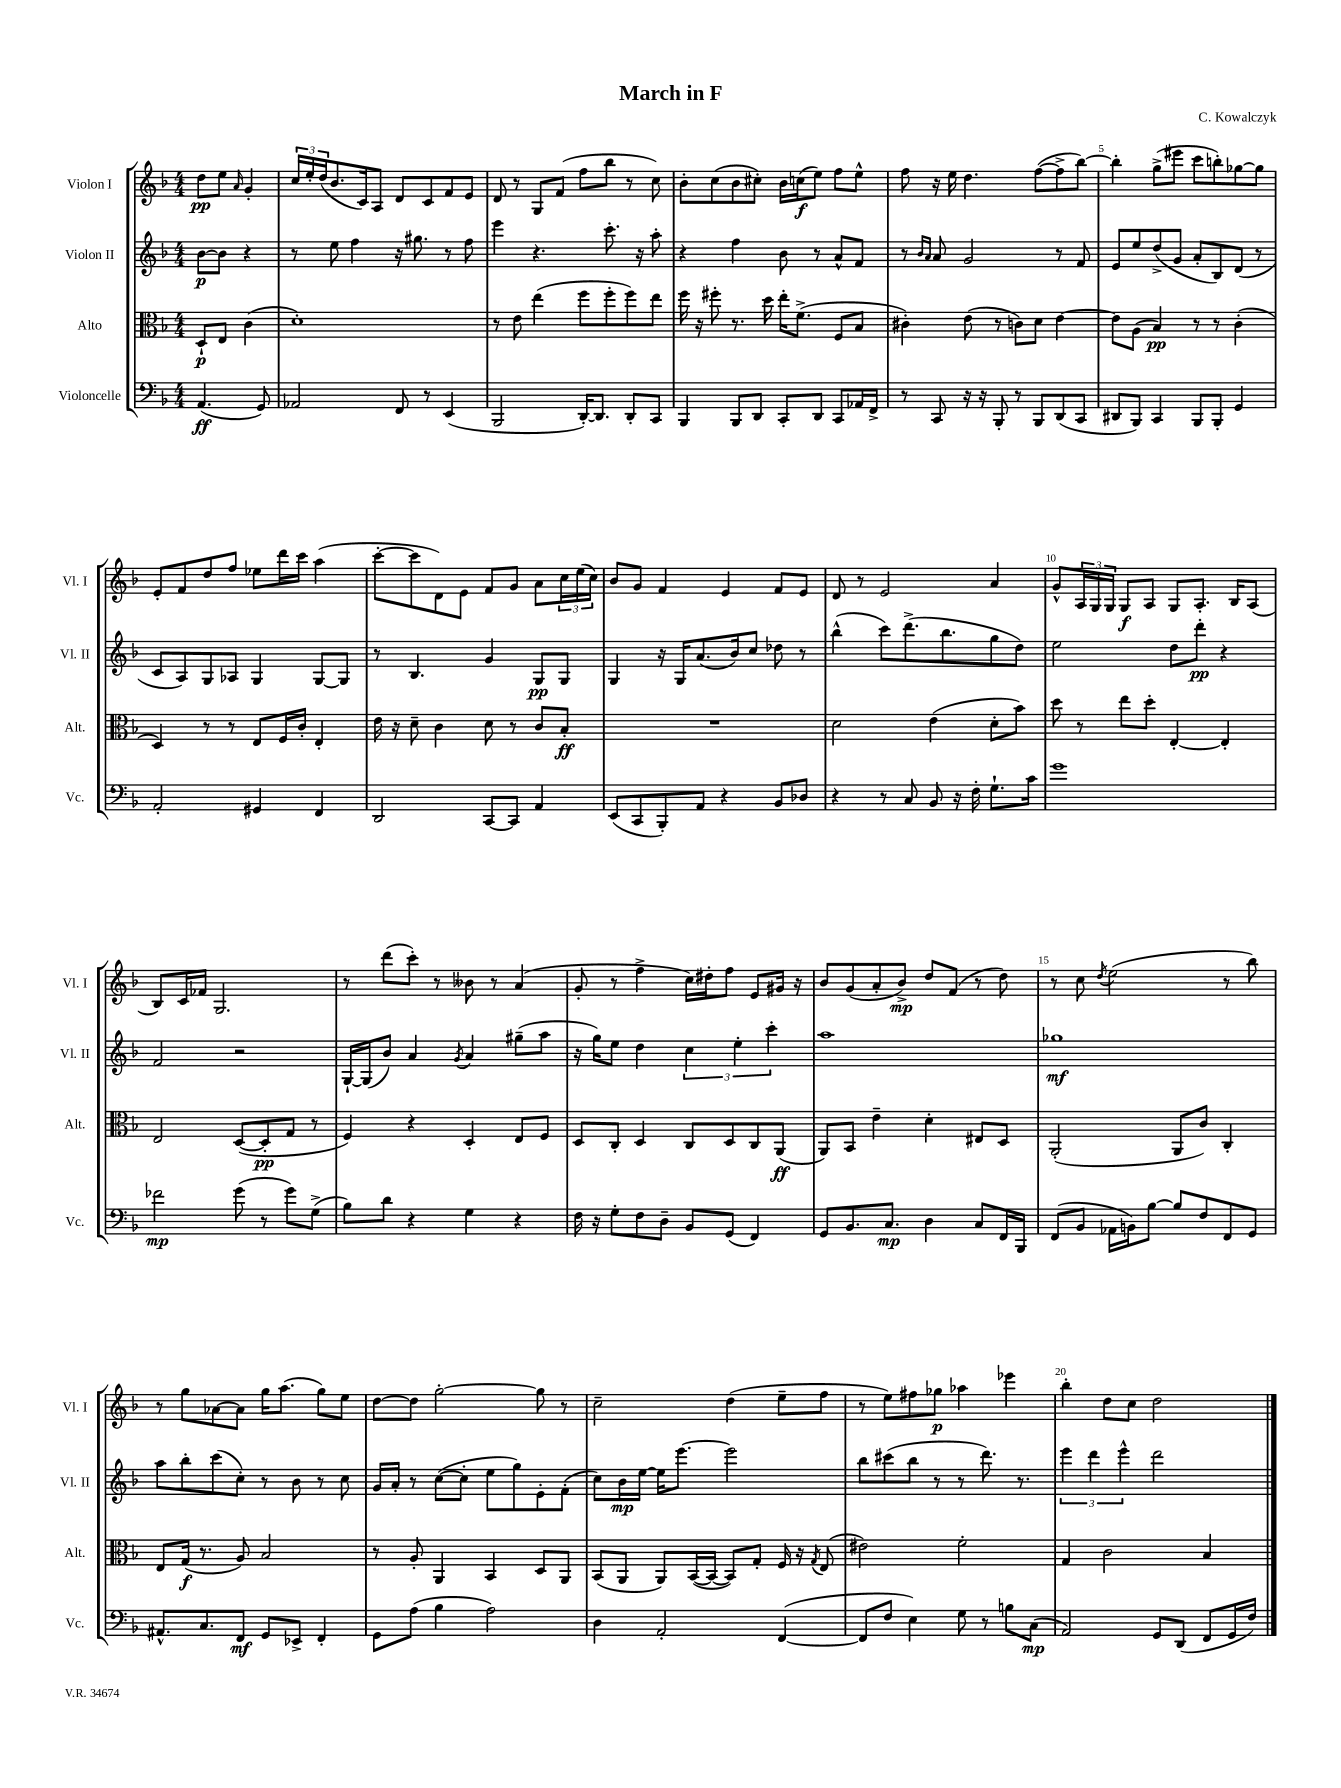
\header { title = "March in F" composer = "C. Kowalczyk" }
<<
\new StaffGroup <<
\new Staff = "s0" \with { instrumentName = "Violon I" shortInstrumentName = "Vl. I" } {
    \clef treble \key f \major \numericTimeSignature \time 4/4 \partial 2
    d''8\pp e''8 \grace { a'16 } g'4-. |
    \tuplet 3/2 { c''16 e''16-. d''16( } bes'8. c'16) a8 d'8 c'8 f'8 e'8 |
    d'8 r8 g8 f'8( f''8 bes''8 r8 c''8) |
    bes'8-. c''8( bes'8 cis''8-.) bes'16 c''16\f( e''8) f''8 e''8-^ |
    f''8 r16 e''16 d''4. f''8~( f''8-> bes''8~) |
    bes''4-. g''8->( eis'''8 c'''8 b''8-.) ges''8~ ges''8 |
    e'8-. f'8 d''8 f''8 ees''8 d'''16 c'''16 a''4( |
    c'''8~-. c'''8 d'8) e'8 f'8 g'8 a'8 \tuplet 3/2 { c''16 e''16( c''16) } |
    bes'8 g'8 f'4 e'4 f'8 e'8 |
    d'8 r8 e'2 a'4 |
    g'8-^ \tuplet 3/2 { a16 g16 g16 } g8\f a8 g8 a8.-. bes16 a8( |
    bes8) c'16 fes'16 g2. |
    r8 d'''8( c'''8-.) r8 beses'8 r8 a'4( |
    g'8-. r8 f''4-> c''16) dis''16-. f''8 e'8 gis'16 r16 |
    bes'8 g'8( a'8-. bes'8->\mp) d''8 f'8( r8 d''8) |
    r8 c''8 \acciaccatura { d''8 } e''2( r8 bes''8) |
    r8 g''8 aes'8~ aes'8 g''16 a''8.( g''8) e''8 |
    d''8~ d''8 g''2~-. g''8 r8 |
    c''2-- d''4( e''8-- f''8 |
    r8 e''8) fis''8 ges''8\p aes''4 ees'''4 |
    bes''4-. d''8 c''8 d''2 \bar "|." |
}
\new Staff = "s1" \with { instrumentName = "Violon II" shortInstrumentName = "Vl. II" } {
    \clef treble \key f \major \numericTimeSignature \time 4/4 \partial 2
    bes'8~\p bes'8 r4 |
    r8 e''8 f''4 r16 gis''8. r8 f''8 |
    e'''4 r4. c'''8.-. r16 a''8-. |
    r4 f''4 bes'8 r8 a'8-^ f'8 |
    r8 \grace { bes'16 a'16 } a'8 g'2 r8 f'8 |
    e'8 e''8 d''8->( g'8 a'8-. bes8) d'8( r8 |
    c'8 a8) g8 aes8 g4 g8~ g8 |
    r8 bes4. g'4 g8\pp g8 |
    g4 r16 g16 a'8.( bes'16) c''8 des''8 r8 |
    bes''4-^( c'''8) d'''8.->( bes''8. g''8 d''8) |
    e''2 d''8 d'''8-.\pp r4 |
    f'2 r2 |
    g16~-! g16( bes'8) a'4 \acciaccatura { g'8 } a'4 gis''8--( a''8 |
    r16 g''16) e''8 d''4 \tuplet 3/2 { c''4 e''4-. c'''4-. } |
    a''1 |
    ges''1\mf |
    a''8 bes''8-. c'''8( c''8-.) r8 bes'8 r8 c''8 |
    g'16 a'16-. r8 c''8~( c''8-. e''8 g''8) e'8-. f'8-.( |
    c''8) bes'16\mp e''16~ e''16 e'''8.~ e'''2 |
    bes''8 cis'''8( bes''8 r8 r8 d'''8.) r8. |
    \tuplet 3/2 { e'''4 d'''4 e'''4-^ } d'''2 \bar "|." |
}
\new Staff = "s2" \with { instrumentName = "Alto" shortInstrumentName = "Alt." } {
    \clef alto \key f \major \numericTimeSignature \time 4/4 \partial 2
    d8-!\p e8 c'4( |
    d'1-.) |
    r8 e'8 e''4( f''8 f''8-. f''8) e''8 |
    f''16 r16 fis''8-. r8. d''16 e''16-. f'8.->( f8 bes8 |
    cis'4-.) e'8( r8 c'8) d'8 e'4~ |
    e'8 a8( bes4\pp) r8 r8 c'4-.( |
    d4) r8 r8 e8 f16 c'16-. e4-. |
    e'16 r16 d'8-- c'4 d'8 r8 c'8 bes8-.\ff |
    R1 |
    d'2 e'4( d'8-. bes'8) |
    d''8 r8 e''8 d''8-. e4~-. e4-. |
    e2 d8~( d8-.\pp g8 r8 |
    f4) r4 d4-. e8 f8 |
    d8 c8-. d4 c8 d8 c8 a,8\ff( |
    a,8) bes,8 e'4-- d'4-. eis8 d8 |
    a,2-.( a,8 c'8) c4-. |
    e8 g16\f( r8. a8) bes2 |
    r8 a8-. a,4 bes,4 d8 a,8 |
    bes,8( a,8 a,8) bes,16~( bes,16~ bes,8) g8-. f16 r16 \acciaccatura { g8 } e8( |
    eis'2) f'2-. |
    g4 c'2 bes4 \bar "|." |
}
\new Staff = "s3" \with { instrumentName = "Violoncelle" shortInstrumentName = "Vc." } {
    \clef bass \key f \major \numericTimeSignature \time 4/4 \partial 2
    a,4.\ff( g,8) |
    aes,2 f,8 r8 e,4( |
    bes,,2 d,16~-.) d,8. d,8-. c,8 |
    bes,,4 bes,,8 d,8 c,8-. d,8 c,8 aes,16 f,16-> |
    r8 c,8 r16 r16 bes,,8-. r8 bes,,8 d,8( c,8 |
    dis,8 bes,,8) c,4 bes,,8 bes,,8-. g,4 |
    a,2-. gis,4 f,4 |
    d,2 c,8~ c,8 a,4 |
    e,8( c,8 bes,,8-.) a,8 r4 bes,8 des8 |
    r4 r8 c8 bes,8 r16 f16-. g8.-! c'16 |
    g'1 |
    fes'2\mp g'8( r8 g'8) g8->( |
    bes8) d'8 r4 g4 r4 |
    f16 r16 g8-. f8 d8-- bes,8 g,8( f,4) |
    g,8 bes,8. c8.\mp d4 c8 f,16 bes,,16 |
    f,8( bes,8 aes,16 b,16) bes8~ bes8 f8 f,8 g,8 |
    ais,8.-^ c8. f,8\mf g,8 ees,8-> f,4-. |
    g,8 a8( bes4 a2) |
    d4 a,2-. f,4~( |
    f,8 f8 e4) g8 r8 b8 c8\mp( |
    a,2) g,8 d,8( f,8 g,16 f16) \bar "|." |
}
>>
>>
\layout { \context { \Score \override BarNumber.break-visibility = ##(#f #t #t) barNumberVisibility = #(every-nth-bar-number-visible 5) } }
